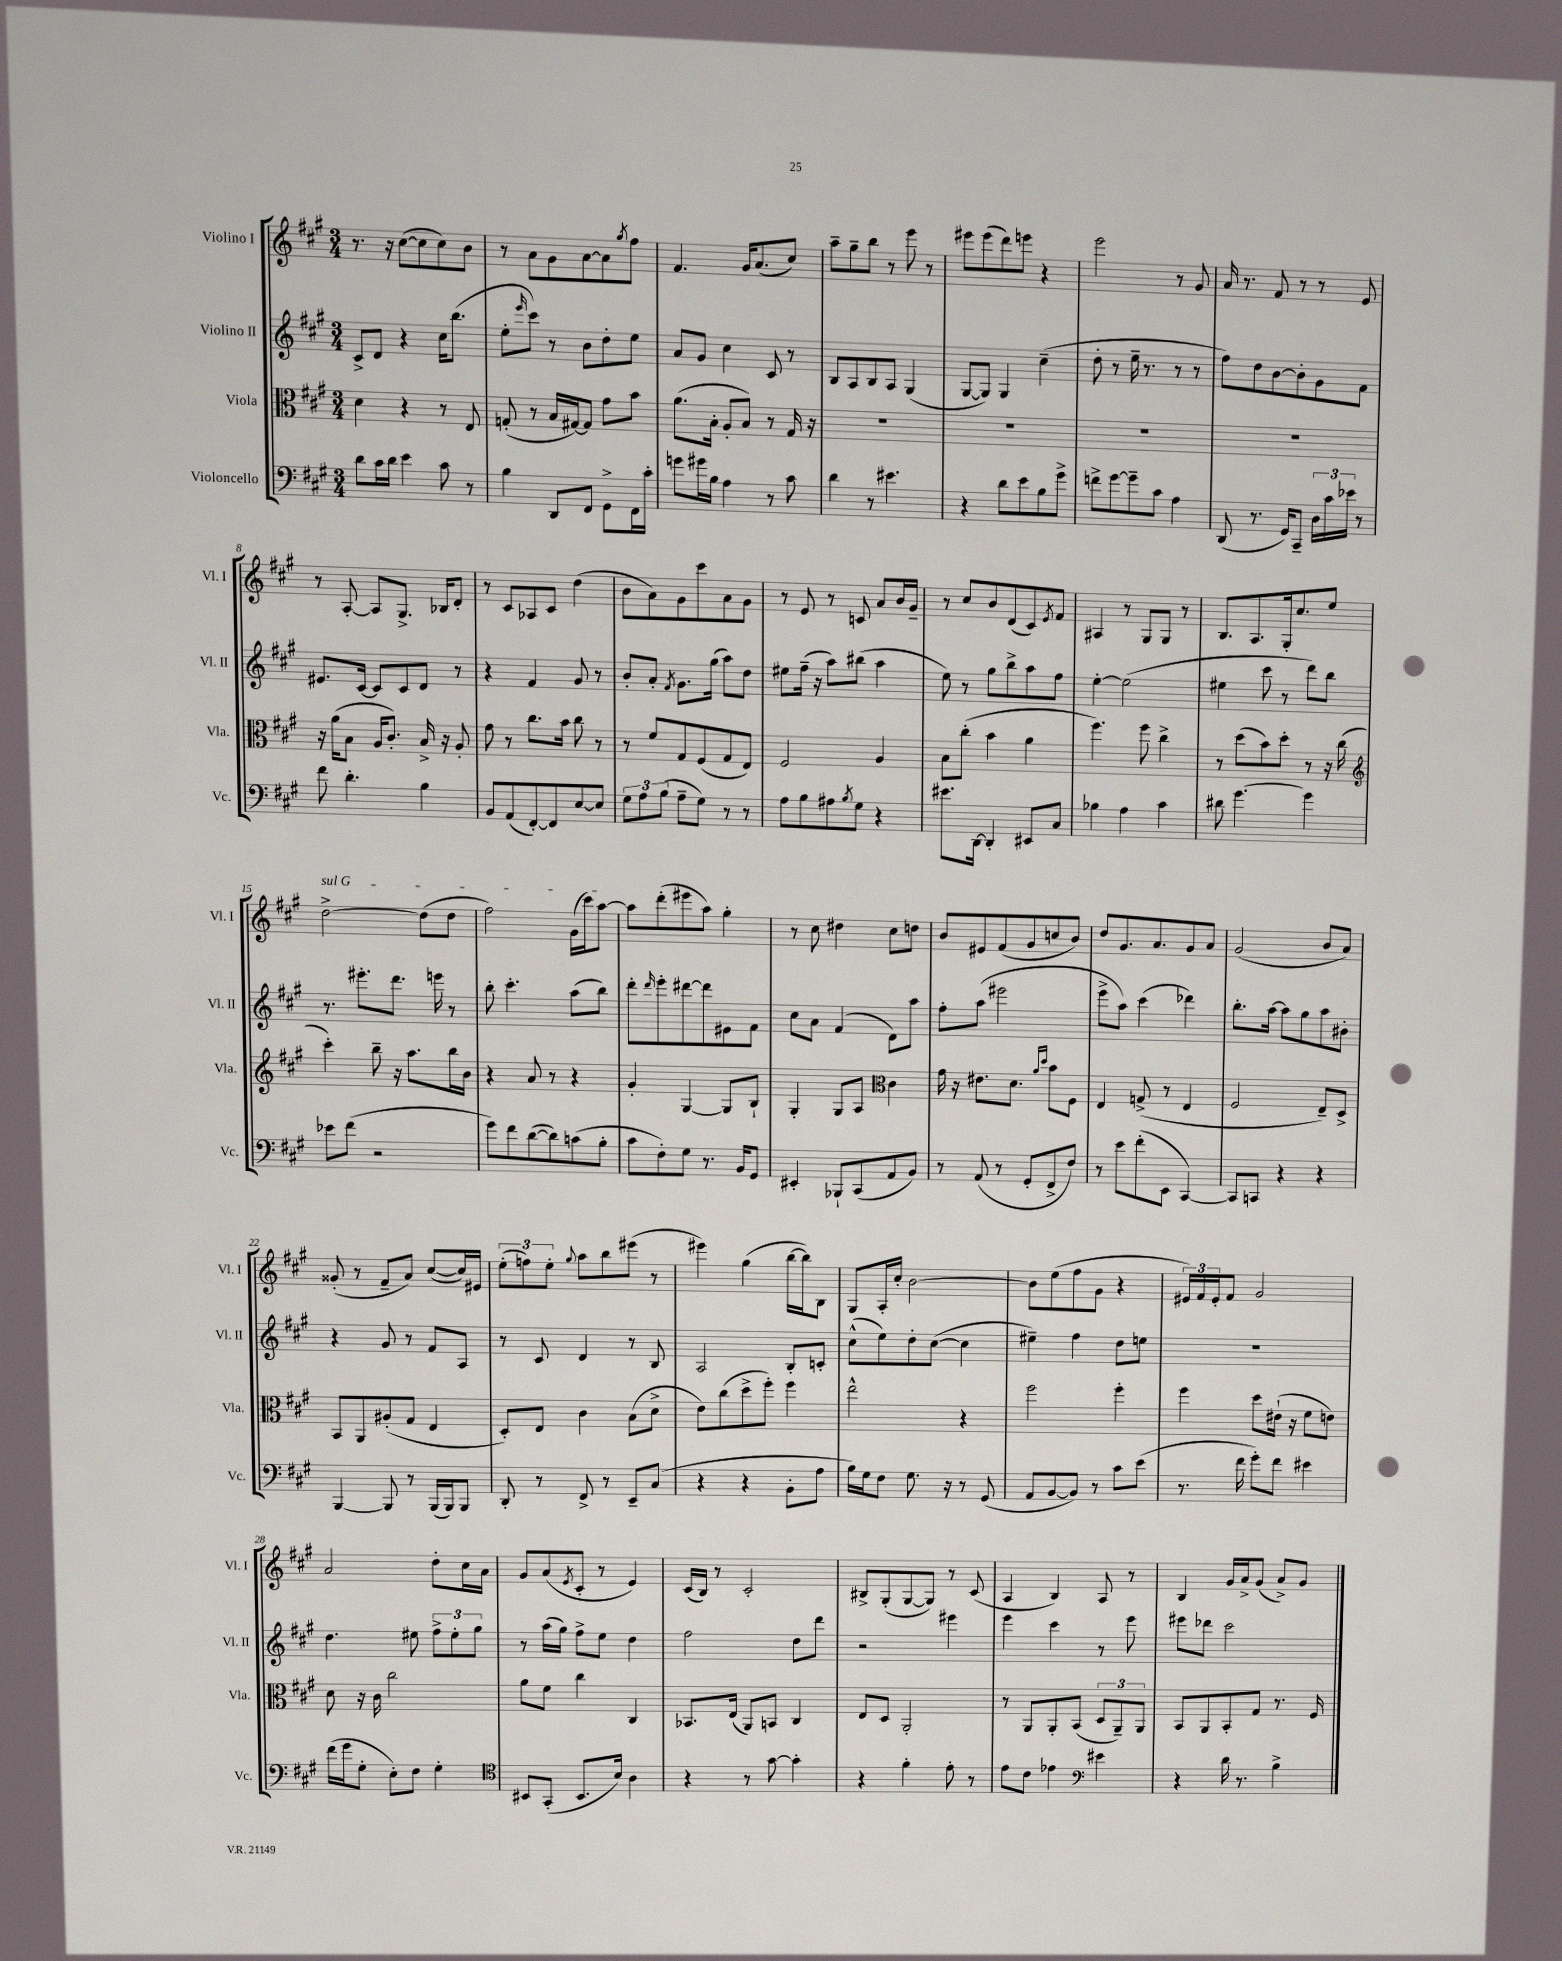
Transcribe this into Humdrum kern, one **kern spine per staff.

**kern	**kern	**kern	**kern
*staff4	*staff3	*staff2	*staff1
*clefF4	*clefC3	*clefG2	*clefG2
*k[f#c#g#]	*k[f#c#g#]	*k[f#c#g#]	*k[f#c#g#]
*M3/4	*M3/4	*M3/4	*M3/4
8d	4d	8c#^	8.r
16c#	.	8d	.
16d	.	.	16r
4e	4r	4r	([8cc#
.	.	.	8cc#]
8c#	8r	16cc#	8cc#)
.	.	(8.bb	.
8r	8E	.	8b
=	=	=	=
4B	(8G'	8ee'	8r
.	.	16qqeee	.
.	8r	8ccc#)	8a
8DD	16B	8r	8g#
.	[16G#)	.	.
8FF#	8G#]	8b	[8a
8GG#^	8g#	8dd'	8a]
.	.	.	8qgg#
16FF#	8b	8ee	8ff#
16c#'	.	.	.
=	=	=	=
8g	(8.a	8a	4.f#
16g#	.	8g#	.
16B	16B'	.	.
4A	8A'	4cc#	.
.	8B)	.	16g#
.	.	.	(8.a
8r	8r	8c#	.
8c#	16G#	8r	8cc#)
.	16r	.	.
=	=	=	=
4d	2.r	8B	8aa~
.	.	8A	8gg#~
8r	.	8B	8bb
4.e#	.	8A	8r
.	.	(4G#	8eee
.	.	.	8r
=	=	=	=
4r	2.r	[8G#	8eee#
.	.	8G#])	(8eee#
8d	.	4G#	8ddd)
8e	.	.	8eee
8B	.	(4cc#~	4r
8g#^	.	.	.
=	=	=	=
8f^	2.r	8dd'	2eee
[8g#	.	8r	.
8g#~]	.	16ee~	.
.	.	8.r	.
8c#	.	.	.
4A	.	8r	8r
.	.	8r	8g#
=	=	=	=
(8DD	2.r	8ff#)	16a
.	.	.	8.r
8.r	.	8dd	.
.	.	[8b	8f#
16GG#)	.	.	.
8CC#~	.	8b']	8r
24D	.	8g#	8r
24c#	.	.	.
24e-	.	.	.
8r	.	8f#	8e
=	=	=	=
8f#	16r	8.e#	8r
.	(16a	.	.
4.d'	8B	.	[8A'
.	.	[16c#	.
.	16A	8c#]	8A]
.	8.c#')	.	.
.	.	8c#	8.G#^
4B	16B^	8d	.
.	16r	.	16B-
.	8A'	8r	8d'
=	=	=	=
8BB	8g#	4r	8r
(8AA	8r	.	8c#
[8FF#')	8.cc#	4f#	8A-
8FF#]	.	.	8c#
.	16b	.	.
[8E	8cc#	8g#	(4dd
8E]	8r	8r	.
=	=	=	=
12G#	8r	8b'	8b
12A	.	.	.
.	8f#	8a'	8a)
(12B	.	.	.
.	.	8qf#	.
8A~	8G#	8.g#	8g#
8G#)	(8F#	.	8ccc#
.	.	(16gg#	.
8r	8G#	8aa)	8a
8r	8E)	8dd	8g#
=	=	=	=
8A	2F#	8ee#	8r
8B	.	(16ff#~	8e
.	.	16r	.
8A#	.	8aa)	8r
8qB	.	.	.
8G#	.	(8bb#	8c
4r	4A	4aa	8a
.	.	.	16b
.	.	.	16g#~
=	=	=	=
8.e#	8B	8ee)	8r
.	(8cc#'	8r	8cc#
[16DD	.	.	.
4DD']	4b	8gg#	8b
.	.	8bb^	(8d
8EE#	4a	8aa	8c#)
.	.	.	8qe
8C#	.	8ff#	8f#
=	=	=	=
4B-	4.ff#)	[4ee'	4A#
4A	.	(2ee]	8r
.	8ff#	.	8G#
4c#	4cc#^	.	8G#
.	.	.	8r
=	=	=	=
8d#	8r	4ee#	8.B
[4.g#	(8dd	.	.
.	.	.	8.A
.	8b)	8ccc#	.
.	8dd'	8r	16G#'
.	.	.	8.cc#
4g#]	8r	8ddd)	.
.	16r	8bb	8ee
.	(16cc#	.	.
=	=	=	=
*	*clefG2	*	*
8e-	4ccc#')	8.r	[2dd^
(8f#	.	.	.
.	.	8.eee#'	.
2r	8bb~	.	.
.	16r	8.ddd	.
.	8.aa	.	.
.	.	.	(8dd]
.	.	16eee	.
.	16bb	8r	8dd
.	16b	.	.
=	=	=	=
8g#)	4r	8bb'	2ff#)
8f#	.	4.ccc#'	.
([8d	8a	.	.
8d])	8r	.	.
(8c	4r	(8aa	(16g#
.	.	.	16ccc#)
8B'	.	8bb)	[8aa
=	=	=	=
8c#	4g#'	8ddd'	8aa]
.	.	16qqddd	.
8F#')	.	8eee'	(8ddd'
8G#	[4G#	[8ddd#	8eee#
8.r	.	8ddd#]	8aa)
.	8G#]	8e#	4gg#'
16BB	.	.	.
8GG#	8B`	8f#	.
=	=	=	=
4EE#'	4G#'	8cc#	8r
.	.	8a	8cc#
8BBB-`	8G#	(4f#	4dd#
(8CC#	8A	.	.
*	*clefC3	*	*
8AA	4c#	8d)	8cc#
8BB)	.	8aa	8dd
=	=	=	=
8r	16g#	8ff#'	8b
.	16r	.	.
(8AA	8.e#	(8aa	8e#
8r	.	2eee#	(8f#
.	8.d	.	.
8GG#'	.	.	8g#
.	16qqa	.	.
.	16qqdd	.	.
8FF#^	8b	.	8cc
8F#)	8F#	.	8b)
=	=	=	=
8r	4E	8eee^	8dd
8e	.	8aa)	8.g#
(8f#'	(8G^	(4ccc#	.
.	.	.	8.a
8EE	8r	.	.
[4CC#)	4E	4ddd-)	8g#
.	.	.	8a
=	=	=	=
8CC#]	2F#	8.bb'	(2g#
8CC	.	.	.
.	.	[16aa	.
4r	.	8aa]	.
.	.	8gg#	.
4r	8E~)	8aa	8b
.	8D^	8b#'	8a)
=	=	=	=
[4BBB	8BB	4r	(8g##'
.	8AA	.	8r
8BBB]	(8A#'	8g#	8f#~
8r	8G#	8r	8a)
(16BBB	4E	8f#	([8cc#
16BBB)	.	.	.
8BBB	.	8A	16cc#])
.	.	.	16e#
=	=	=	=
8DD'	8D')	8r	(12ee'
.	.	.	12ff)
8r	8E	8c#	.
.	.	.	12ee'
.	.	.	8qqgg#
8FF#^	4c#	4d	8aa
8r	.	.	8bb
8EE~	(8B	8r	(8eee#
(8C#	8d^	8B	8r
=	=	=	=
4r	8e)	2A	4eee#)
.	(8cc#	.	.
4r	8dd^	.	(4gg#
.	8ff#')	.	.
8BB'	4ff#	8B'	[16bb
.	.	.	16bb])
8A	.	8c'	8B
=	=	=	=
16B)	2ee^^	(8cc#^^	8G#
16G#	.	.	.
8F#	.	8ee)	16A'
.	.	.	16cc#'
8.G#	.	8dd'	[2b
.	.	([8cc#	.
16r	.	.	.
8r	4r	4cc#]	.
(8GG#	.	.	.
=	=	=	=
8AA	2ff#	4ee#~)	8b]
[8BB	.	.	(8ee
8BB])	.	4ff#	8ff#
8r	.	.	8g#
8c#	4ff#'	8dd	4r
(8e	.	8ee	.
=	=	=	=
8.r	4ff#	2.r	24e#)
.	.	.	24f#
.	.	.	24e#'
.	.	.	8f#
16f#	.	.	.
8g#')	8dd	.	2g#
8f#	(16e#`	.	.
.	16r	.	.
4e#	8f#	.	.
.	8e)	.	.
=	=	=	=
(16f#	8d	4.dd	2a
16g#	.	.	.
8G#'	16r	.	.
.	16c#	.	.
8E')	2cc#	.	.
8F#	.	8ee#	.
4G#'	.	12ff#^	8dd'
.	.	12ee#'	.
.	.	.	16cc#
.	.	12gg#	.
.	.	.	16a
=	=	=	=
*clefC4	*	*	*
8BB#	8a	8r	8g#
(8GG#'	8f#	(16aa	(8a
.	.	16gg#)	.
.	.	.	8qe
8.BB#	4cc#	8ff#^	8c#'
.	.	8ee	8r
16B)	.	.	.
4A	4C#	4dd	4e)
=	=	=	=
4r	8.BB-	2ff#	(16c#
.	.	.	16B)
.	.	.	8r
.	(16E	.	.
8r	8AA)	.	2c#'
[8g#	8BB	.	.
4g#']	4C#	8dd	.
.	.	8ddd	.
=	=	=	=
4r	8E	2r	8B#^
.	8D	.	(8G#'
4f#'	2AA'	.	[8G#
.	.	.	8G#])
8e'	.	4eee#	8r
8r	.	.	(8c#
=	=	=	=
8e	8r	4eee	4A
8c#	8AA	.	.
4e-	8AA'	4ccc#	4B)
.	(8BB	.	.
*clefF4	*	*	*
4e#	12D	8r	8A
.	12AA~)	.	.
.	.	8eee	8r
.	12AA	.	.
=	=	=	=
4r	8BB	8eee#	4B
.	8AA	8ddd-	.
16d	8BB'	2ccc#	16g#
8.r	.	.	16a^
.	8G#	.	(8g#
4B^	8.r	.	8a^)
.	.	.	8g#
.	16F#	.	.
==	==	==	==
*-	*-	*-	*-
